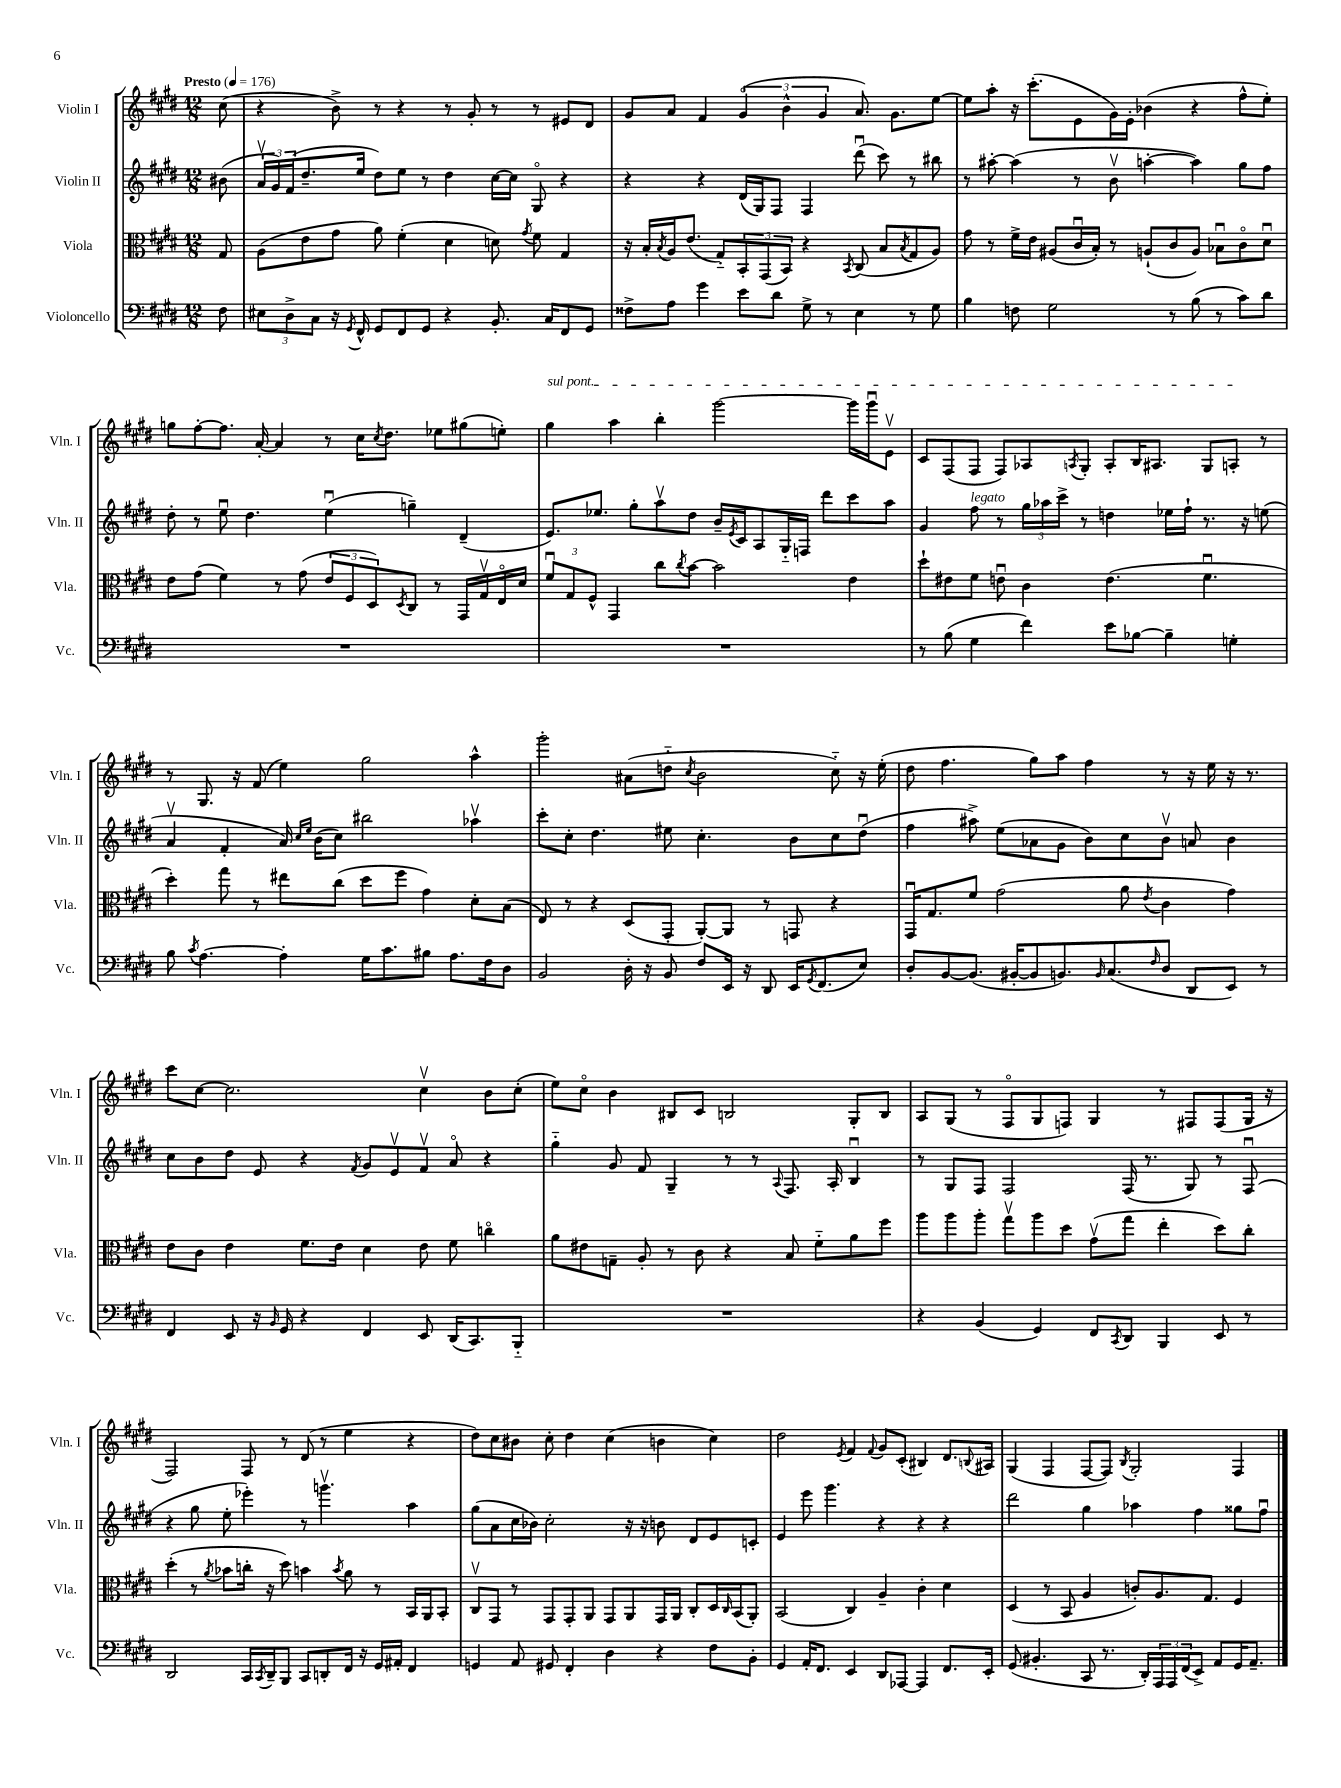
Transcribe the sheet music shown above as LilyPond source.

<<
\new StaffGroup <<
\new Staff = "s0" \with { instrumentName = "Violin I" shortInstrumentName = "Vln. I" } {
    \clef treble \key e \major \numericTimeSignature \time 12/8 \partial 8 \tempo "Presto" 4 = 176
    cis''8( |
    r4 b'8->) r8 r4 r8 gis'8-. r8 r8 eis'8 dis'8 |
    gis'8 a'8 fis'4 \tuplet 3/2 { gis'4\flageolet( b'4-^ gis'4 } a'8.) gis'8. e''8~ |
    e''8 a''8-. r16 cis'''8.-.( e'8 gis'16) e'16-. bes'4( r4 fis''8-^ e''8-.) |
    g''8 fis''8~-. fis''8. a'16~-. a'4 r8 cis''16 \acciaccatura { cis''8 } dis''8. ees''8 gis''8( e''8-.) |
    \once \override TextSpanner.bound-details.left.text = \markup { \italic "sul pont." } gis''4\startTextSpan a''4 b''4-. gis'''2~ gis'''16 gis'''16\downbow e'8\upbow |
    cis'8 fis8( fis8 fis8) aes8 \acciaccatura { a8 } gis8-. a8-. b16 ais8. gis8 a8-.\stopTextSpan r8 |
    r8 gis8. r16 fis'8( e''4) gis''2 a''4-^ |
    gis'''2-. ais'8( d''8-_ \acciaccatura { cis''8 } b'2 cis''8-_) r16 e''16-.( |
    dis''8 fis''4. gis''8) a''8 fis''4 r8 r16 e''16 r16 r8. |
    cis'''8 cis''8~ cis''2. cis''4\upbow b'8 cis''8-.( |
    e''8) cis''8\flageolet b'4 bis8 cis'8 b2 gis8-. b8 |
    a8 gis8( r8 fis8\flageolet gis8 f8) gis4 r8 fis8 fis8( gis16 r16 |
    fis2) fis8 r8 dis'8( r8 e''4 r4 |
    dis''8) cis''8 bis'8 cis''8-. dis''4 cis''4( b'4 cis''4) |
    dis''2 \acciaccatura { e'8 } fis'4 \appoggiatura { fis'8 } gis'8 cis'8-.( bis4) dis'8. \appoggiatura { b8 } ais16 |
    gis4( fis4 fis8~ fis8) \acciaccatura { b8 } gis2-. fis4 \bar "|." |
}
\new Staff = "s1" \with { instrumentName = "Violin II" shortInstrumentName = "Vln. II" } {
    \clef treble \key e \major \numericTimeSignature \time 12/8 \partial 8
    bis'8( |
    \tuplet 3/2 { a'16\upbow gis'16) fis'16( } dis''8.-- e''16 dis''8) e''8 r8 dis''4 cis''16~ cis''16 gis8\flageolet r4 |
    r4 r4 dis'16( gis16) fis8 fis4 dis'''8\downbow( cis'''8) r8 bis''8 |
    r8 ais''8~-. ais''4( r8 b'8\upbow a''4~-. a''4) gis''8 fis''8 |
    dis''8-. r8 e''8\downbow dis''4. e''4\downbow( g''4--) dis'4--( |
    e'8.) ees''8. gis''8-. a''8\upbow dis''8 b'16-- \acciaccatura { e'8 } cis'16 a8 gis16-_ f16 dis'''8 cis'''8 a''8 |
    gis'4 fis''8^\markup { \italic "legato" } r8 \tuplet 3/2 { gis''16 aes''16 cis'''16-> } r8 d''4 ees''16 fis''16-! r8. r16 e''8( |
    a'4\upbow fis'4-. a'16) \grace { cis''16 e''16 } b'16( cis''8) bis''2 aes''4\upbow |
    cis'''8-. cis''8-. dis''4. eis''8 cis''4.-. b'8 cis''8 dis''8\downbow( |
    fis''4 ais''8->) e''8( aes'8 gis'8 b'8) cis''8 b'8\upbow a'8 b'4 |
    cis''8 b'8 dis''8 e'8 r4 \acciaccatura { fis'8 } gis'8 e'8\upbow fis'8\upbow a'8\flageolet r4 |
    gis''4-_ gis'8 fis'8 gis4-- r8 r8 \appoggiatura { a8 } fis8. a16-. b4\downbow |
    r8 gis8 fis8 fis2 fis16( r8. gis8) r8 fis8\downbow( |
    r4 gis''8 e''8-. ees'''4-.) r8 g'''4.\upbow a''4 |
    gis''8( a'8 cis''16 bes'16) cis''2-. r16 r16 b'8 dis'8 e'8 c'8-. |
    e'4 e'''8 gis'''4. r4 r4 r4 |
    dis'''2 gis''4 aes''4 fis''4 gisis''8 fis''8\downbow \bar "|." |
}
\new Staff = "s2" \with { instrumentName = "Viola" shortInstrumentName = "Vla." } {
    \clef alto \key e \major \numericTimeSignature \time 12/8 \partial 8
    gis8 |
    a8( e'8 gis'8 a'8) fis'4-.( dis'4 d'8) \acciaccatura { gis'8 } fis'8 gis4 |
    r16 b16-. \acciaccatura { b8 } a16 e'8.( gis8-_) \tuplet 3/2 { b,8-. gis,8( b,8) } r4 \acciaccatura { b,8 } cis8( b8 \acciaccatura { b8 } gis8 a8) |
    gis'8 r8 fis'16-> e'16 ais8( cis'16\downbow b16-.) r8 a8-!( cis'8 a8) bes8\downbow cis'8\flageolet dis'8\downbow |
    e'8 gis'8( fis'4) r8 gis'8( \tuplet 3/2 { e'8 fis8 dis8) } \acciaccatura { dis8 } cis8 r8 gis,16 gis16\upbow e16\flageolet dis'16 |
    \tuplet 3/2 { fis'8\downbow gis8 fis8-^ } gis,4 cis''8 \acciaccatura { cis''8 } b'8~ b'2 e'4 |
    dis''8-! eis'8 fis'8 e'8\downbow cis'4 e'4.( fis'4.\downbow |
    dis''4-.) gis''8 r8 eis''8 cis''8( dis''8 fis''8 gis'4) dis'8-. b8( |
    e8) r8 r4 dis8( gis,8-. a,8~-.) a,8 r8 g,8 r4 |
    gis,16\downbow gis8. fis'8 gis'2( a'8 \acciaccatura { e'8 } cis'4 gis'4) |
    e'8 cis'8 e'4 fis'8. e'16 dis'4 e'8 fis'8 c''4\flageolet |
    a'8 eis'8 g8-- a8-. r8 cis'8 r4 b8 fis'8-_ a'8 fis''8 |
    a''8 a''8 a''8-. gis''8\upbow a''8 dis''8 gis'8\upbow( gis''8 e''4-. dis''8) cis''8-. |
    dis''4-.( r8 \acciaccatura { a'8 } bes'8 c''16-. r16 dis''8) b'4 \acciaccatura { b'8 } a'8 r8 b,16 a,16 b,8-. |
    cis8\upbow gis,8 r8 gis,8 gis,8-. a,8 gis,8 a,8 gis,16 a,16 cis8-. dis16 \grace { cis16 } b,16( a,8-.) |
    b,2( cis4) a4-- cis'4-. dis'4 |
    dis4( r8 b,8 a4 c'8-.) a8. gis8. fis4 \bar "|." |
}
\new Staff = "s3" \with { instrumentName = "Violoncello" shortInstrumentName = "Vc." } {
    \clef bass \key e \major \numericTimeSignature \time 12/8 \partial 8
    fis8 |
    \tuplet 3/2 { eis8 dis8-> cis8 } r16 \acciaccatura { gis,8 } fis,16-^ gis,8 fis,8 gis,8 r4 b,8.-. cis16 fis,8 gis,8 |
    fisis8-> a8 gis'4 e'8 dis'8 gis8-> r8 e4 r8 gis8 |
    b4 f8 gis2 r8 b8( r8 cis'8) dis'8 |
    R1. |
    R1. |
    r8 b8( gis4 fis'4) e'8 bes8~ bes4-- g4-. |
    b8 \acciaccatura { cis'8 } a4.~ a4-. gis16 cis'8. bis8 a8. fis16 dis8 |
    b,2 dis16-. r16 b,8 fis8 e,16 r16 dis,8 e,16 \acciaccatura { gis,8 } fis,8.( e8) |
    dis8-. b,8~ b,8.( bis,16~-. bis,8 b,8.) \grace { b,16 } cis8.( \grace { fis16 } dis8 dis,8 e,8) r8 |
    fis,4 e,8 r16 \grace { b,16 } gis,16 r4 fis,4 e,8 dis,16( cis,8.) b,,8-_ |
    R1. |
    r4 b,4( gis,4) fis,8 \acciaccatura { cis,8 } dis,8 b,,4 e,8 r8 |
    dis,2 cis,16 \acciaccatura { cis,8 } dis,16-- b,,8 cis,8 d,8-. fis,16 r16 gis,16 ais,16-. fis,4 |
    g,4 a,8 gis,8 fis,4-. dis4 r4 fis8 b,8-. |
    gis,4 a,16-. fis,8. e,4 dis,8 aes,,8~ aes,,4 fis,8. e,16-. |
    gis,8( bis,4.-. cis,8 r8. dis,16-.) \tuplet 3/2 { a,,16 a,,16 fis,16( } e,8->) a,8 gis,16 a,8.-- \bar "|." |
}
>>
>>
\layout { \context { \Score \remove "Bar_number_engraver" } }
